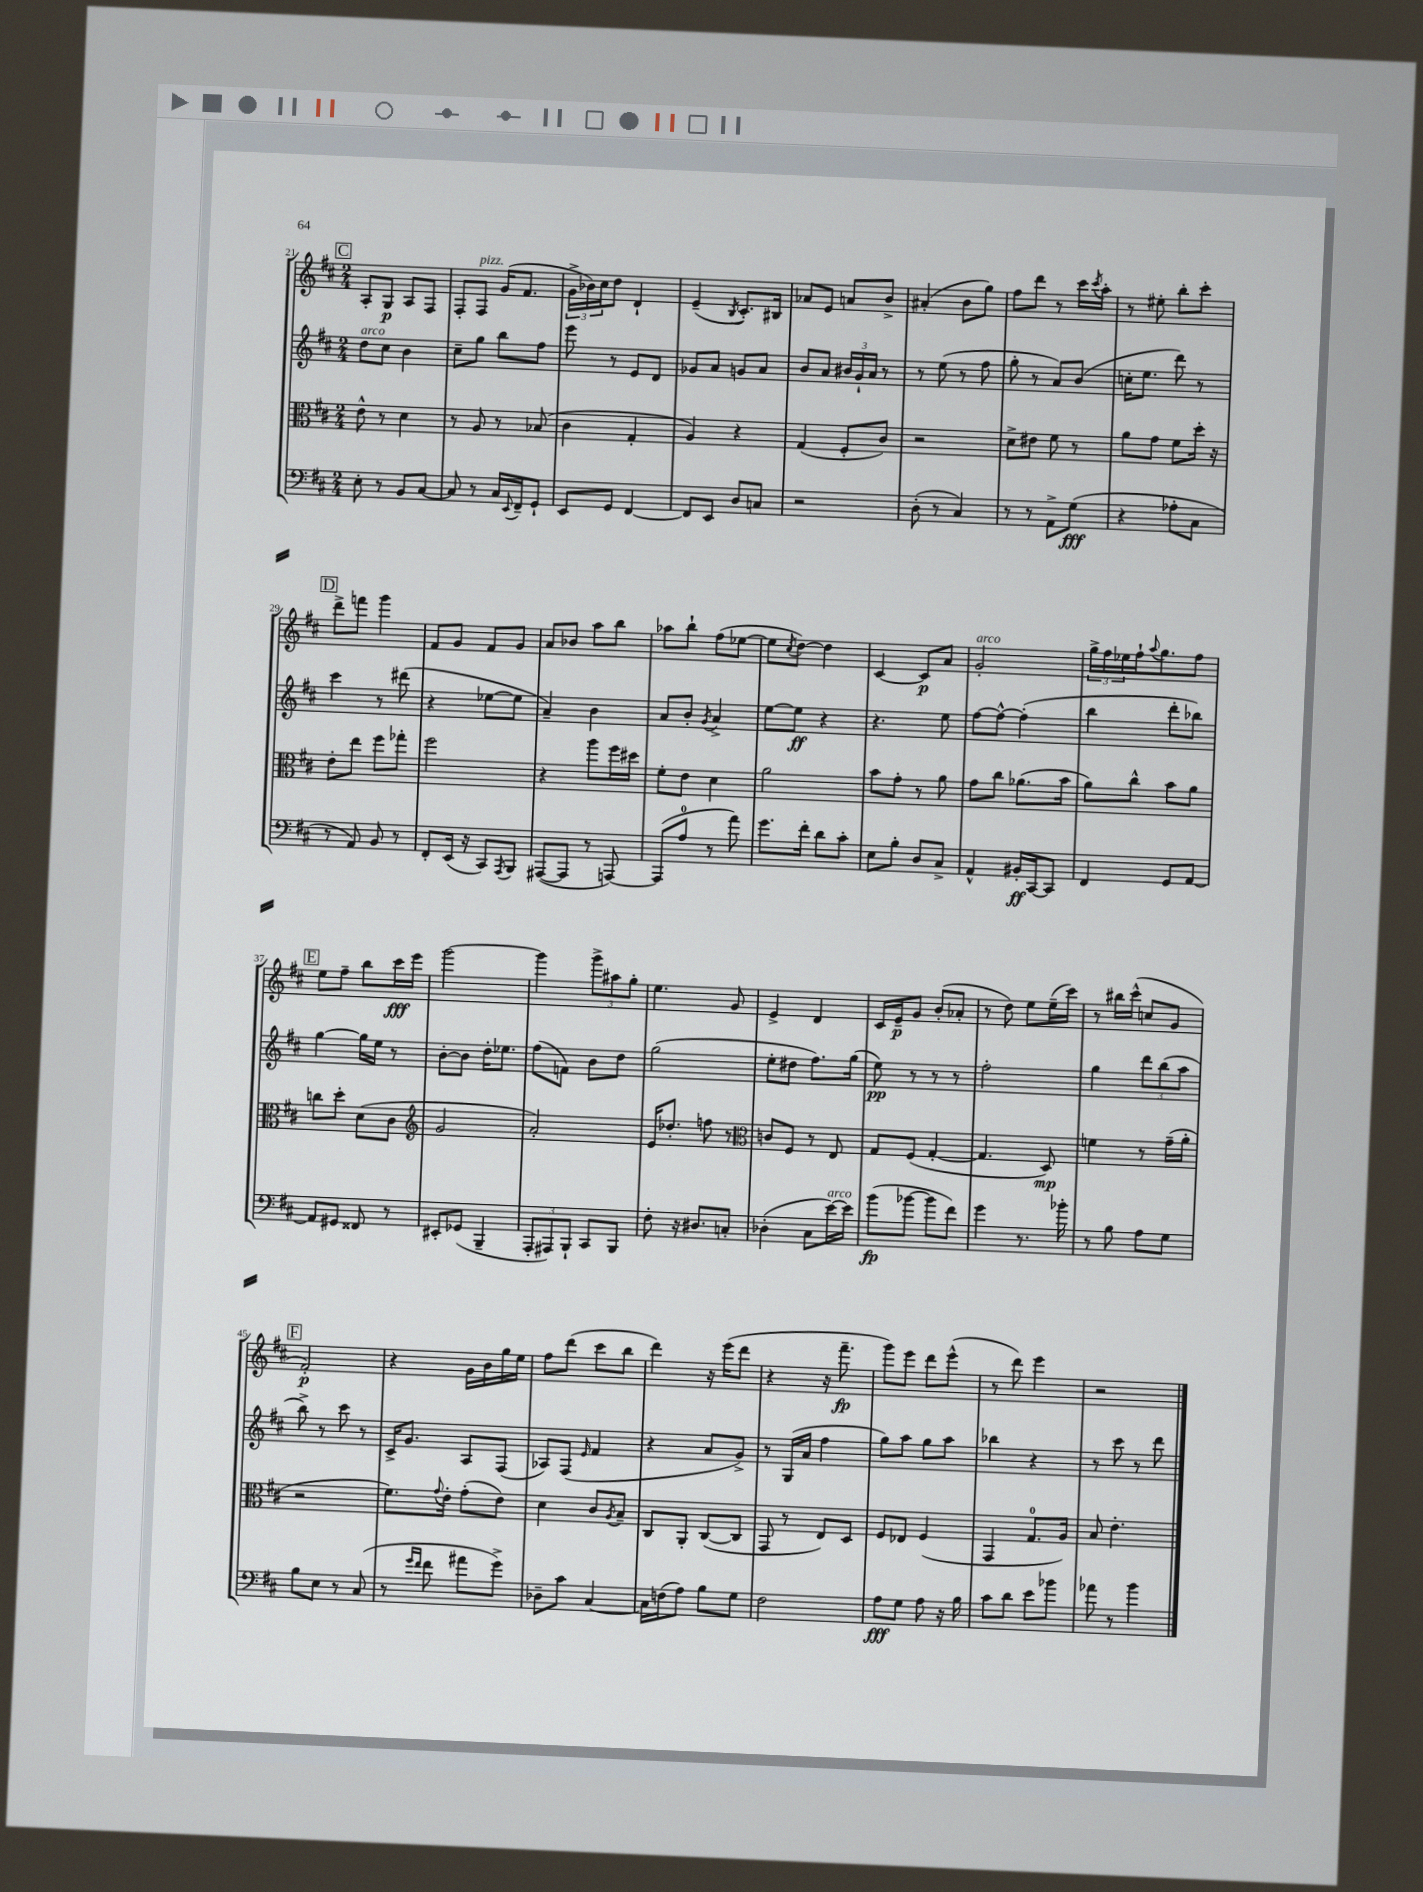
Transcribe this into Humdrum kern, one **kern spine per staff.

**kern	**kern	**kern	**kern
*staff4	*staff3	*staff2	*staff1
*clefF4	*clefC3	*clefG2	*clefG2
*k[f#c#]	*k[f#c#]	*k[f#c#]	*k[f#c#]
*M2/4	*M2/4	*M2/4	*M2/4
8E'	8e^^	8dd	8A'
8r	8r	8cc#	8G
8BB	4d	4b	8A
[8C#	.	.	8F#
=	=	=	=
8C#]	8r	8cc#~	8F#'
8r	8A	8gg	8F#
16C#	8r	8bb	(16g
8qqEE	.	.	.
16FF#~	.	.	8.f#
8GG`	(8B-	8ff#	.
=	=	=	=
8EE	4c#	8eee	24g^
.	.	.	24b-)
.	.	.	24cc#
8GG	.	8r	8dd
[4FF#	4G'	8e	4d`
.	.	8d	.
=	=	=	=
8FF#]	4A)	8g-	(4e~
8EE	.	8a	.
.	.	.	8qB
8D	4r	8g	8.c#')
8C	.	8a	.
.	.	.	16B#
=	=	=	=
2r	(4G	8b	8a-
.	.	8a	8e
.	8F#'	24b#	8a
.	.	24g`	.
.	.	24a	.
.	8c#)	8r	8b^
=	=	=	=
(8D'	2r	8r	(4a#'
8r	.	(8ee	.
4C#)	.	8r	8b
.	.	8ff#	8gg)
=	=	=	=
8r	8d^	8gg'	8ff#
8r	8e#	8r	8ddd
8AA^	8f#	8a)	8r
(8G	8r	(8b	16ccc#
.	.	.	8qccc#
.	.	.	16aa'
=	=	=	=
4r	8a	16cc'	8r
.	.	8.ee	.
.	8g	.	8ee#'
8A-'	8f#	8ddd)	8bb'
8C#	16dd'	8r	8ccc#'
.	16r	.	.
=	=	=	=
8r	8e'	4ccc#	8ddd^
8AA)	8ee	.	8fff
8BB	8ff#	8r	4ggg
8r	8gg-'	(8ddd#	.
=	=	=	=
8FF#'	2ff#	4r	8f#
(16EE	.	.	8g
16r	.	.	.
8CC#)	.	[8ee-	8f#
8qAAA	.	.	.
8BBB	.	8ee-]	8g
=	=	=	=
([8AAA#	4r	4a~)	8a
8AAA#]	.	.	8b-
8r	8aa	4b	8aa
[8AAA)	16ff#	.	8bb
.	16dd#	.	.
=	=	=	=
(8AAA]	8f#'	8a	8aa-
8A	8e	8b'	8bb`
.	.	8qg	.
8r	4d	4a^	(8ff#
8a)	.	.	[8ee-
=	=	=	=
8.g	2a	[8ee	8ee-]
.	.	.	8qcc#
.	.	8ee]	[8dd)
16f#'	.	.	.
8d	.	4r	4dd]
8c#'	.	.	.
=	=	=	=
8E	8b	4.r	[4c#
8B'	8g'	.	.
8D	8r	.	8c#]
8C#^	8a	8ee	8a
=	=	=	=
4AA^^	8g	[8ff#	2g'
.	8cc#	8ff#^^_	.
16BB#'	(8.a-	(4ff#']	.
[16CC#	.	.	.
8CC#]	.	.	.
.	16b	.	.
=	=	=	=
4FF#	8a)	4bb	24gg^
.	.	.	24ff#
.	.	.	24ee-
.	8cc#^^	.	16ff#`
.	.	.	8qqaa
.	.	.	8.gg
8GG	8b	8ddd'	.
[8AA	8a	8bb-)	8ff#
=	=	=	=
8AA]	8cc	[4gg	8ee
8GG#	8dd'	.	8ff#~
8FF##	(8d	16gg]	8bb
.	.	16ee	.
8r	8c#	8r	16ccc#
.	.	.	16eee
=	=	=	=
*	*clefG2	*	*
8EE#'	2g	[8b'	[2ggg
(8GG-	.	8b]	.
4BBB~	.	16dd'	.
.	.	8.ee-	.
=	=	=	=
12AAA'	2a')	(8ff#	4ggg]
12AAA#)	.	.	.
.	.	8f)	.
12BBB`	.	.	.
8CC#	.	8b	12ggg^
.	.	.	12aa#
8BBB	.	8dd	.
.	.	.	12gg'
=	=	=	=
8F#'	16e	(2gg	4.ee
.	8.dd-'	.	.
16r	.	.	.
8.D#	.	.	.
.	8ff	.	.
8C'	8r	.	8g
=	=	=	=
*	*clefC3	*	*
(4D-'	8c	8ee'	4e^
.	8F#	8dd#	.
8C#	8r	8.ff#)	4d
[16e)	8E	.	.
16e]	.	(16gg	.
=	=	=	=
(8b	8G	8ee)	16c#
.	.	.	16e~
[8b-	(8F#	8r	8g
8b-]	[4G'	8r	(8b'
8f#)	.	8r	8a-'
=	=	=	=
4g	4.G]	2ff#'	8r
.	.	.	8dd)
8.r	.	.	8ee
.	8D)	.	(16ee~
16b-'	.	.	16ccc#)
=	=	=	=
8r	4f	4gg	8r
8B	.	.	16bb#
.	.	.	(16ccc#^^
8A	8r	12ddd	8cc
.	.	(12bb	.
8G	(16g~	.	8g
.	.	12aa	.
.	16a'	.	.
=	=	=	=
8B	2r	8bb^)	2f#')
8E	.	8r	.
8r	.	8ccc#	.
(8C#	.	8r	.
=	=	=	=
8r	8.f#)	16c#^	4r
.	.	8.g	.
16qqg	.	.	.
16qqf#	.	.	.
8f#	.	.	.
.	8qqg	.	.
.	16e'	.	.
8a#	(8g'	8A	16g
.	.	.	16b
8g^)	8e)	(8F#	16gg
.	.	.	16ee
=	=	=	=
8D-~	4d	8A-)	8ff#
8c#	.	(8F#	(8ddd
.	.	16qqe	.
[4C#	8c#	4f#	8ccc#
.	8qA	.	.
.	8B~	.	8bb
=	=	=	=
16C#]	8C#	4r	4ddd)
(16F	.	.	.
8A)	8AA'	.	.
8B	([8C#	8a	16r
.	.	.	(16eee
8G	8C#]	8g^)	8ddd
=	=	=	=
2F#	8GG	8r	4r
.	8r	(16G	.
.	.	16a	.
.	8E)	4ff#	16r
.	.	.	8.fff#~
.	8D	.	.
=	=	=	=
8A	8F#	8gg)	8ggg)
8G	8E-	8aa	8eee
8A	(4F#	8gg	8ddd
16r	.	8aa	(8eee^^
16B	.	.	.
=	=	=	=
8c#	4GG	4bb-	8r
8d	.	.	8ddd)
8e	8.G	4r	4eee
8b-	.	.	.
.	16A)	.	.
=	=	=	=
8a-	8B	8r	2r
8r	4.e'	8ccc#	.
4b	.	8r	.
.	.	8ddd	.
==	==	==	==
*-	*-	*-	*-
